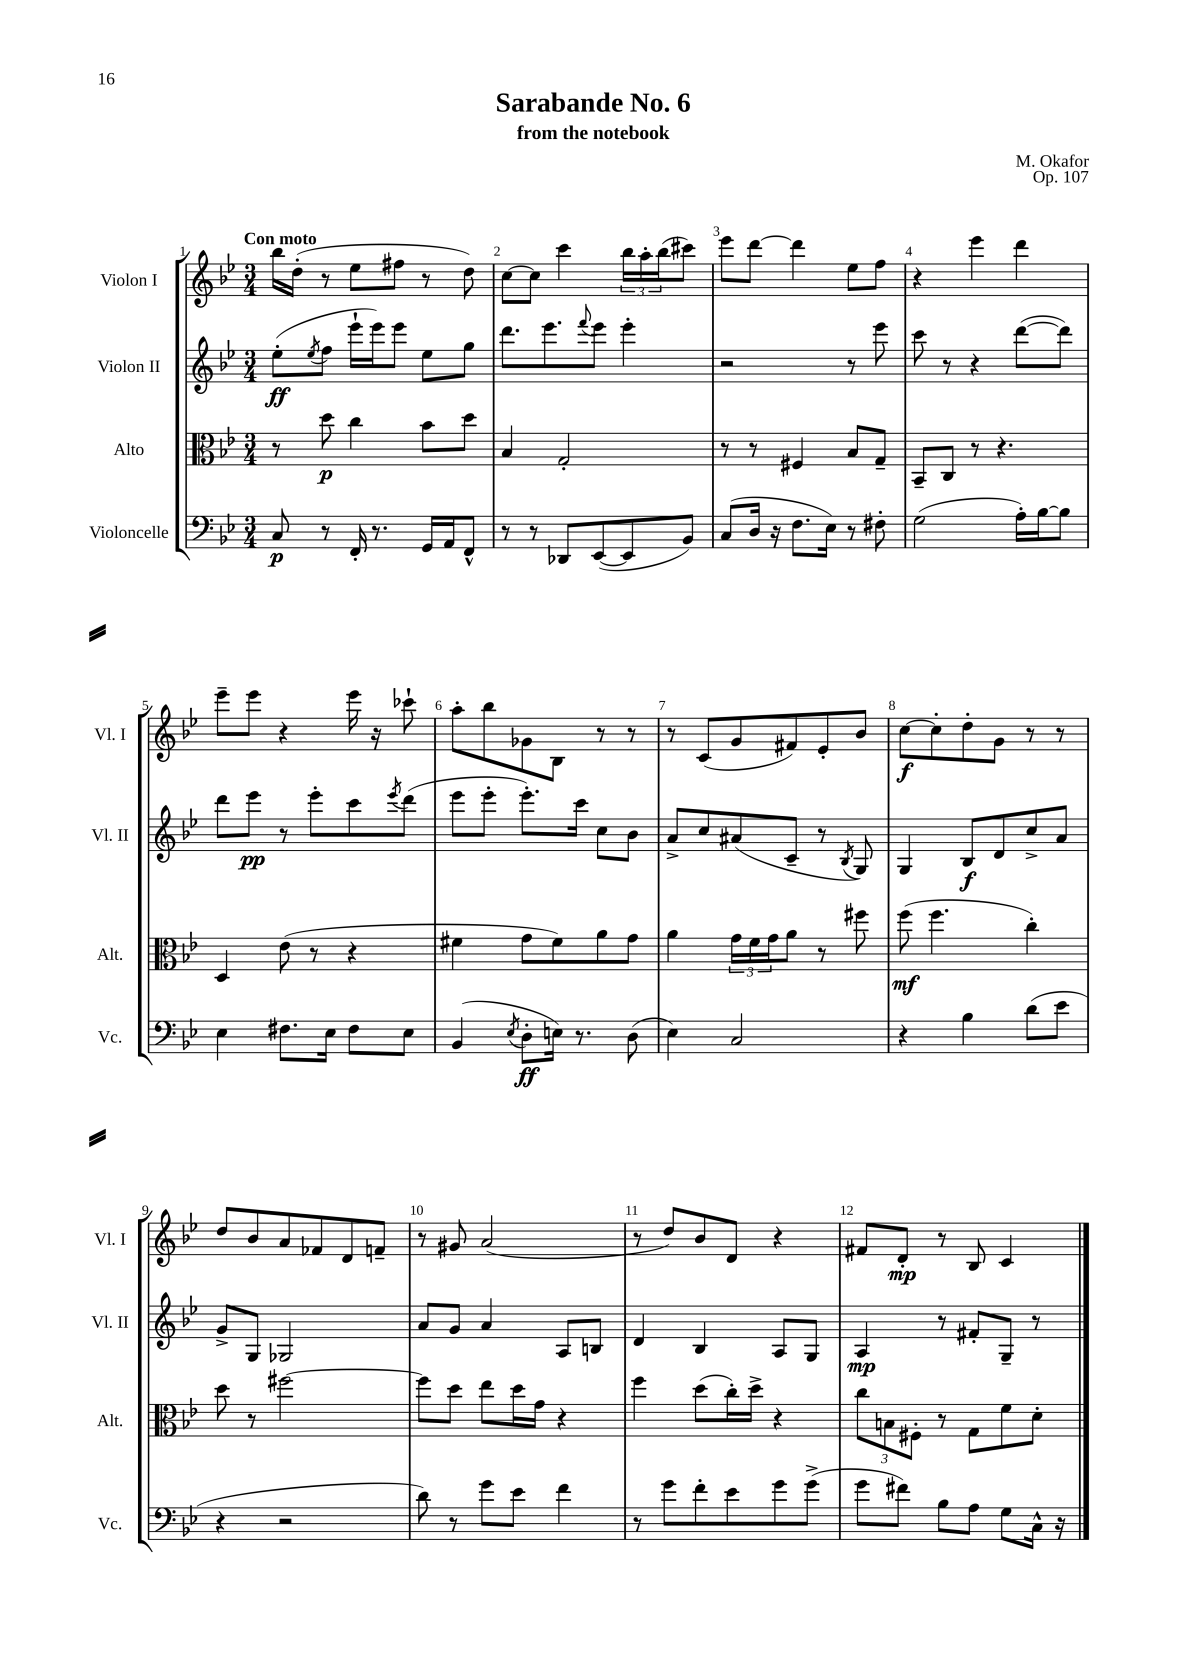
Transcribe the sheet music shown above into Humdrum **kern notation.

**kern	**kern	**kern	**kern
*staff4	*staff3	*staff2	*staff1
*clefF4	*clefC3	*clefG2	*clefG2
*k[b-e-]	*k[b-e-]	*k[b-e-]	*k[b-e-]
*M3/4	*M3/4	*M3/4	*M3/4
8C/	8r	(8ee-'\L	16bb-\LL
.	.	.	(16dd'\JJ
.	.	8qee-/	.
8r	8dd\	8ff\J	8r
16FF'/	4cc\	16eee-`\LL	8ee-\L
8.r	.	16eee-\J)	.
.	.	8eee-\J	8ff#\J
16GG/LL	8b-\L	8ee-\L	8r
16AA/J	.	.	.
8FF^^/J	8dd\J	8gg\J	8dd\)
=	=	=	=
8r	4B-/	8.ddd\L	[8cc\L
8r	.	.	8cc\]J
.	.	8.eee-\	.
8DD-/L	2G'/	.	4ccc\
.	.	8qqfff/	.
([8EE-/	.	8eee-\J	.
8EE-/]	.	4eee-'\	24bb-\LL
.	.	.	24aa'\
.	.	.	(24bb-\J
8BB-/J)	.	.	8ccc#\J)
=	=	=	=
(8C/L	8r	2r	8eee-\L
16D/Jk	8r	.	[8ddd\J
16r	.	.	.
8.F\L	4F#/	.	4ddd\]
16E-\Jk)	.	.	.
8r	8B-/L	8r	8ee-\L
8F#'\	8G~/J	8eee-\	8ff\J
=	=	=	=
(2G\	8BB-~/L	8ccc\	4r
.	8C/J	8r	.
.	8r	4r	4eee-\
.	4.r	.	.
16A'\LL)	.	([8ddd\L	4ddd\
[16B-\J	.	.	.
8B-\]J	.	8ddd\]J)	.
=	=	=	=
4E-\	4D/	8ddd\L	8eee-~\L
.	.	8eee-\J	8eee-\J
8.F#\L	(8e-\	8r	4r
.	8r	8eee-'\L	.
16E-\Jk	.	.	.
8F#\L	4r	8ccc\	16eee-\
.	.	.	16r
.	.	8qeee-/	.
8E-\J	.	(8ddd\J	8ccc-`\
=	=	=	=
(4BB-/	4f#\	8eee-\L	8aa'\L
.	.	8eee-'\J	8bb-\
8qE-/	.	.	.
8D'\L	8g\L	8.eee-'\L)	8g-\
16E\Jk)	8f#\)	.	8B-\J
8.r	.	16ccc\Jk	.
.	8a\	8cc\L	8r
(8D\	8g\J	8b-\J	8r
=	=	=	=
4E-\)	4a\	8a^/L	8r
.	.	8cc/	(8c/L
2C/	24g\LL	(8a#/	8g/
.	24f\	.	.
.	24g\J	.	.
.	8a\J	8c~/J	8f#/)
.	8r	8r	8e-'/
.	.	8qB-/	.
.	8ff#\	8G/)	8b-/J
=	=	=	=
4r	(8ff\	4G/	[8cc\L
.	4.ff\	.	8cc'\]
4B-\	.	8B-/L	8dd'\
.	.	8d/	8g\J
(8d\L	4cc'\)	8cc^/	8r
8e-\J	.	8a/J	8r
=	=	=	=
4r	8dd\	8g^/L	8dd/L
.	8r	8G/J	8b-/
2r	[2ff#\	2G-/	8a/
.	.	.	8f-/
.	.	.	8d/
.	.	.	8f~/J
=	=	=	=
8d\)	8ff#\]L	8a/L	8r
8r	8dd\J	8g/J	8g#/
8g\L	8ee-\L	4a/	(2a/
8e-\J	16dd\L	.	.
.	16g\JJ	.	.
4f\	4r	8A/L	.
.	.	8B/J	.
=	=	=	=
8r	4ff\	4d/	8r
8g\L	.	.	8dd/L)
8f'\	(8dd\L	4B-/	8b-/
8e-\	16cc'\L)	.	8d/J
.	16dd^\JJ	.	.
8g\	4r	8A/L	4r
(8g^\J	.	8G/J	.
=	=	=	=
8g\L	12cc\L	4A/	8f#/L
.	12B\	.	.
8f#\J)	.	.	8d'/J
.	12F#'\J	.	.
8B-\L	8r	8r	8r
8A\J	8G\L	8f#'/L	8B-/
8G\L	8f\	8G~/J	4c/
16C^^\Jk	8d'\J	8r	.
16r	.	.	.
==	==	==	==
*-	*-	*-	*-
